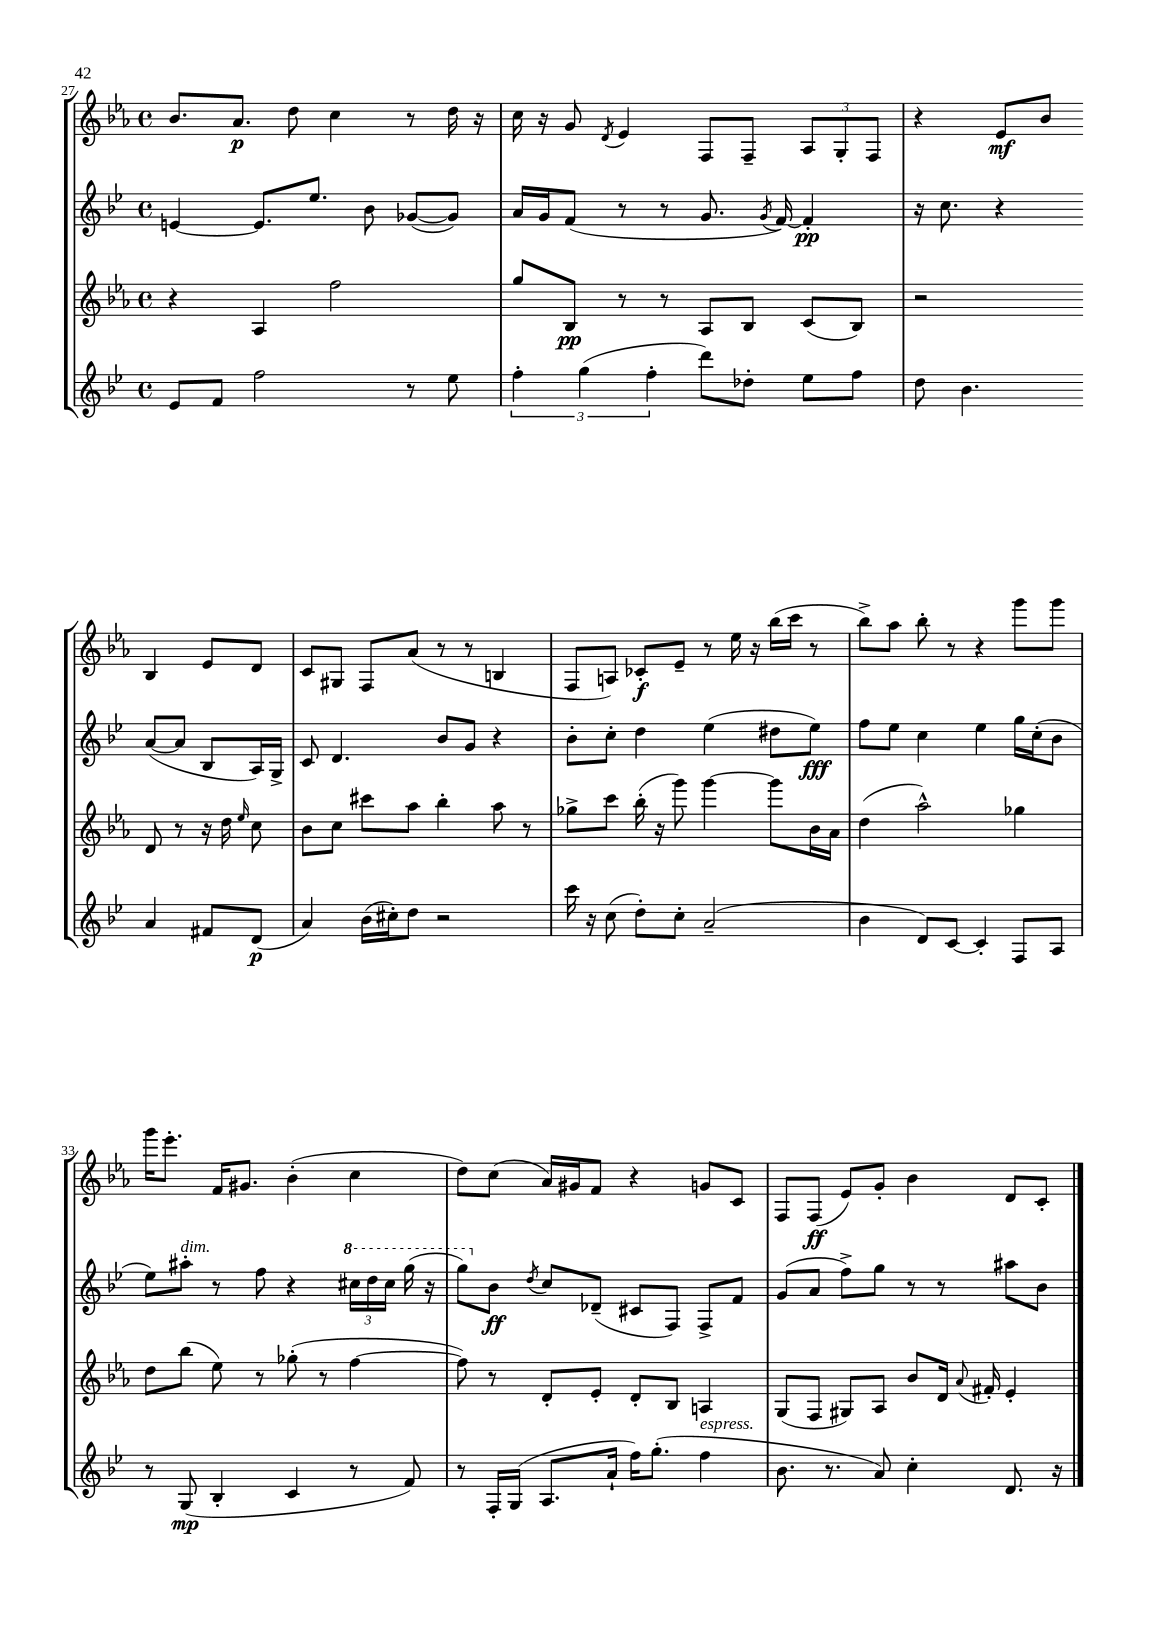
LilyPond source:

<<
\new StaffGroup <<
\new Staff = "s0" {
    \clef treble \key ees \major \defaultTimeSignature \time 4/4
    \autoBeamOff bes'8.[ aes'8.]\p d''8 c''4 r8 d''16 r16 |
    c''16 r16 g'8 \acciaccatura { d'8 } ees'4 f8[ f8]-- \tuplet 3/2 { aes8[ g8-. f8] } |
    r4 ees'8[\mf bes'8] bes4 ees'8[ d'8] |
    c'8[ gis8] f8[ aes'8]( r8 r8 b4 |
    f8[ a8]) ces'8[-.\f ees'8]-- r8 ees''16 r16 bes''16[( c'''16] r8 |
    bes''8[->) aes''8] bes''8-. r8 r4 g'''8[ g'''8] |
    g'''16[ ees'''8.]-. f'16[ gis'8.] bes'4-.( c''4 |
    d''8[) c''8]( aes'16[) gis'16 f'8] r4 g'8[ c'8] |
    f8[ f8]\ff( ees'8[) g'8]-. bes'4 d'8[ c'8]-. \bar "|." |
}
\new Staff = "s1" {
    \clef treble \key bes \major \defaultTimeSignature \time 4/4
    \autoBeamOff e'4~ e'8.[ ees''8.] bes'8 ges'8[~( ges'8]) |
    a'16[ g'16 f'8]( r8 r8 g'8. \acciaccatura { g'8 } f'16~) f'4-.\pp |
    r16 c''8. r4 a'8[~( a'8] bes8[ a16) g16]-> |
    c'8 d'4. bes'8[ g'8] r4 |
    bes'8[-. c''8]-. d''4 ees''4( dis''8[ ees''8]\fff) |
    f''8[ ees''8] c''4 ees''4 g''16[ c''16-.( bes'8] |
    ees''8[) ais''8]-.^\markup { \italic "dim." } r8 f''8 r4 \tuplet 3/2 { \ottava #1 cis'''16[ d'''16 cis'''16] } g'''16( r16 |
    g'''8[) \ottava #0 bes'8]\ff \acciaccatura { d''8 } c''8[ des'8]--( cis'8[ f8]) f8[-> f'8] |
    g'8[( a'8] f''8[->) g''8] r8 r8 ais''8[ bes'8] \bar "|." |
}
\new Staff = "s2" {
    \clef treble \key ees \major \defaultTimeSignature \time 4/4
    \autoBeamOff r4 aes4 f''2 |
    g''8[ bes8]\pp r8 r8 aes8[ bes8] c'8[( bes8]) |
    r2 d'8 r8 r16 d''16 \grace { ees''16 } c''8 |
    bes'8[ c''8] cis'''8[ aes''8] bes''4-. aes''8 r8 |
    ges''8[-> c'''8] bes''16-.( r16 g'''8) g'''4~ g'''8[ bes'16 aes'16] |
    d''4( aes''2-^) ges''4 |
    d''8[ bes''8]( ees''8) r8 ges''8-.( r8 f''4~ |
    f''8) r8 d'8[-. ees'8]-. d'8[-. bes8] a4 |
    g8[( f8] gis8[) aes8] bes'8[ d'16] \appoggiatura { aes'8 } fis'16-. ees'4-. \bar "|." |
}
\new Staff = "s3" {
    \clef treble \key bes \major \defaultTimeSignature \time 4/4
    \autoBeamOff ees'8[ f'8] f''2 r8 ees''8 |
    \tuplet 3/2 { f''4-. g''4( f''4-. } d'''8[) des''8]-. ees''8[ f''8] |
    d''8 bes'4. a'4 fis'8[ d'8]\p( |
    a'4) bes'16[( cis''16-.) d''8] r2 |
    c'''16 r16 c''8( d''8[-.) c''8]-. a'2--( |
    bes'4 d'8[) c'8]~ c'4-. f8[ a8] |
    r8 g8\mp( bes4-. c'4 r8 f'8) |
    r8 f16[-. g16]( a8.[ a'16]-! f''16[) g''8.]-.( f''4^\markup { \italic "espress." } |
    bes'8. r8. a'8) c''4-. d'8. r16 \bar "|." |
}
>>
>>
\layout { \context { \Score currentBarNumber = #27 } }
